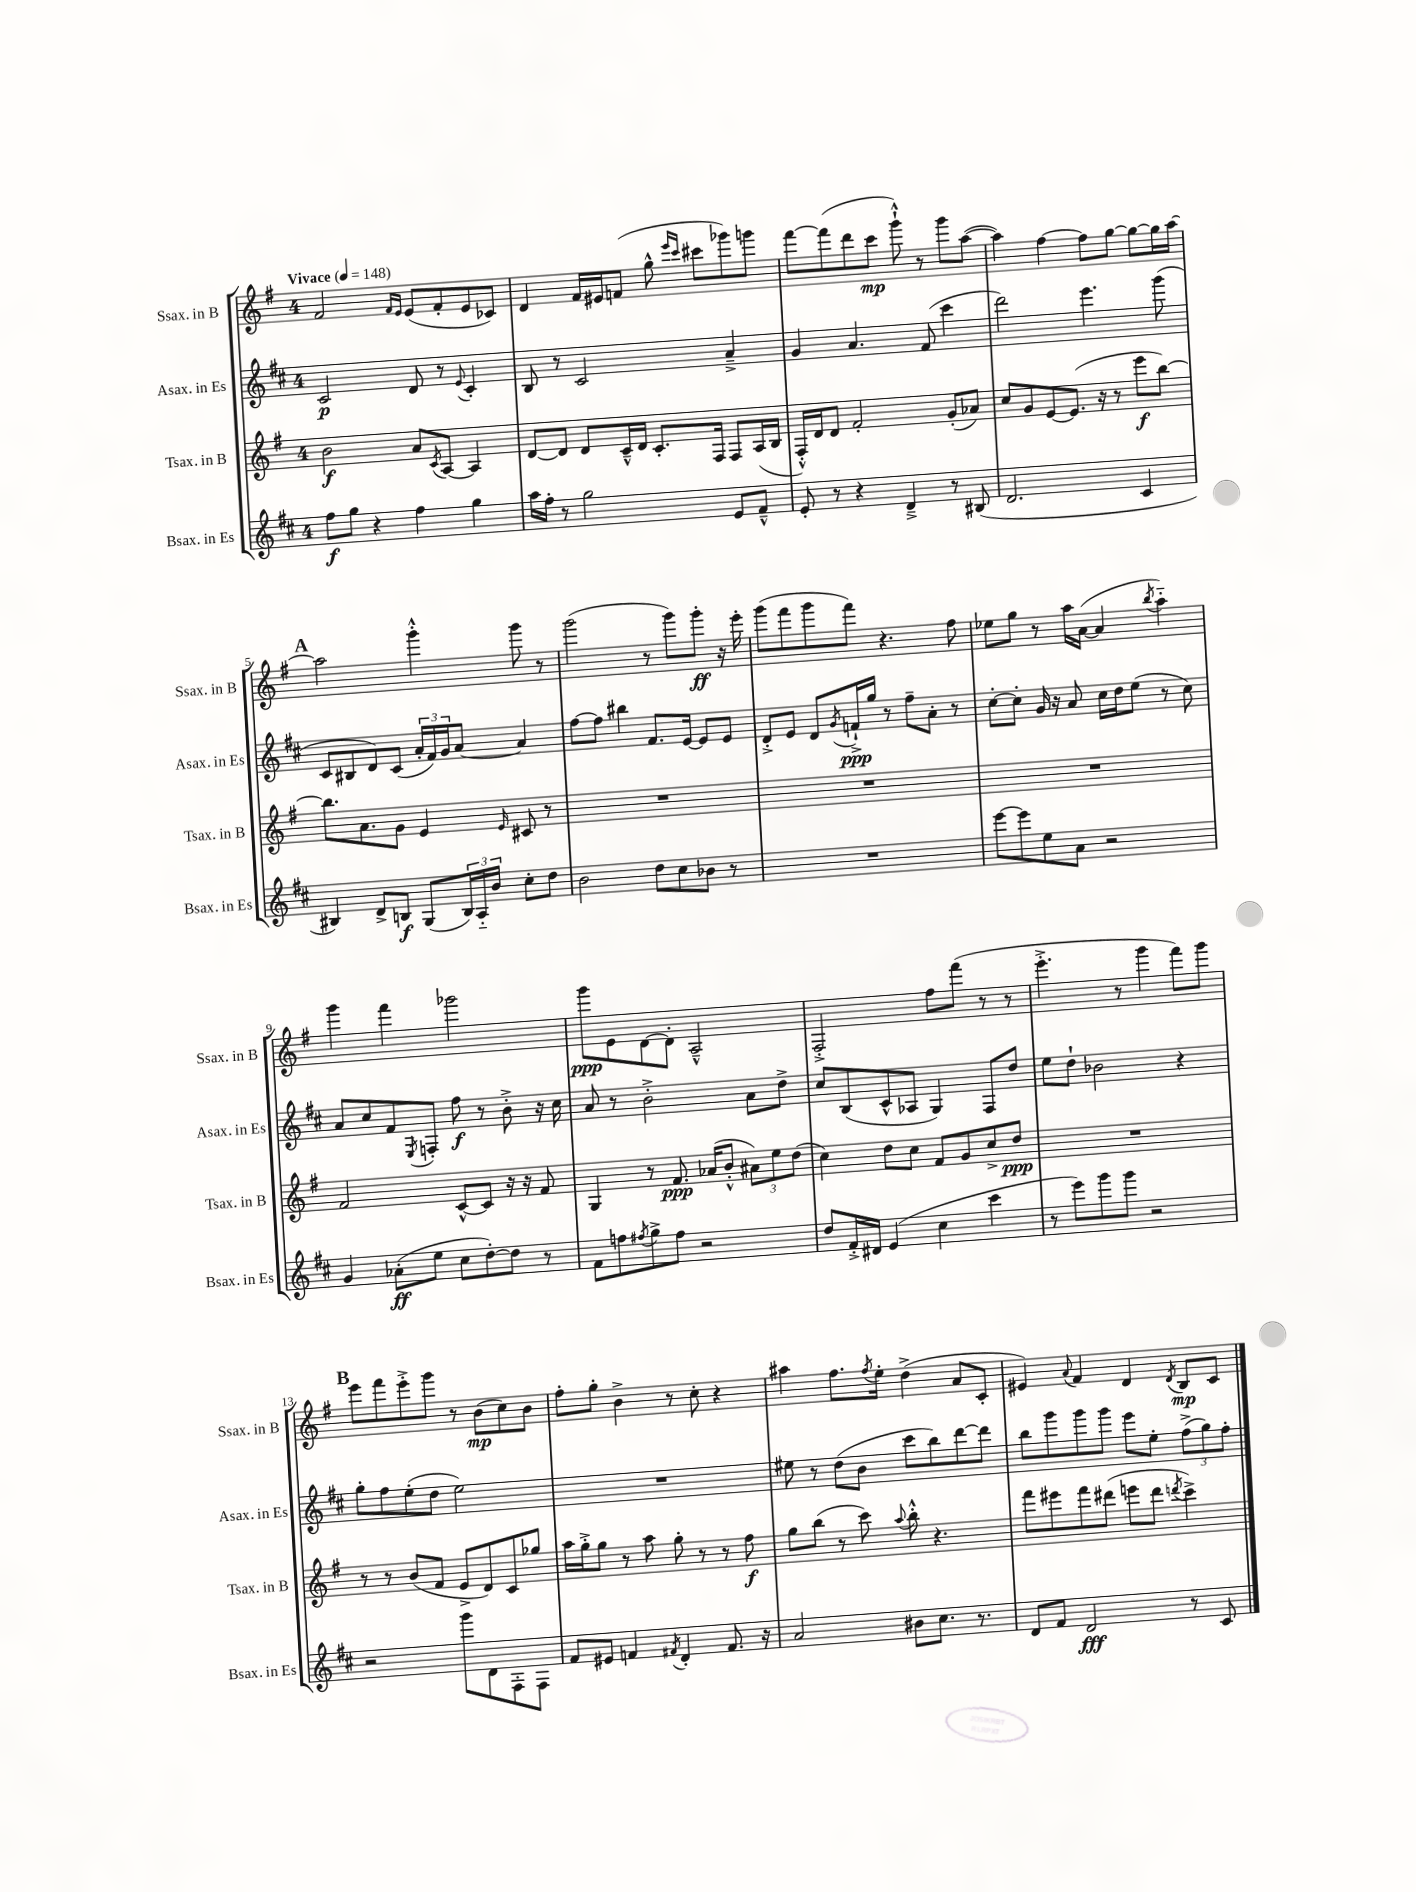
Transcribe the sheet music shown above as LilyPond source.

<<
\new StaffGroup <<
\new Staff = "s0" \with { instrumentName = "Ssax. in B" shortInstrumentName = "Ssax. in B" } {
    \clef treble \key g \major \once \override Staff.TimeSignature.style = #'single-digit \time 4/4 \tempo "Vivace" 4 = 148
    fis'2 \grace { fis'16 e'16 } e'8( fis'8-. e'8 ces'8) |
    d'4 fis'16 eis'16 f'8( g''8-^ \grace { e'''16 c'''16 } cis'''8 ges'''8) g'''8 |
    fis'''8~ fis'''8( d'''8 c'''8\mp g'''8-!-^) r8 g'''8 a''8~( |
    a''4) fis''4~ fis''8 g''8~ g''8~ g''16 a''16~ |
    \mark \markup { \bold "A" } a''2 g'''4-.-^ g'''8 r8 |
    g'''2( r8 g'''8) g'''8-.\ff r16 e'''16-. |
    g'''8( fis'''8 g'''8 fis'''8) r4. fis''8 |
    ees''8 g''8 r8 a''16 a'16~( a'4 \acciaccatura { b''8 } a''4-_) |
    g'''4 fis'''4 ges'''2 |
    g'''8\ppp e'8 d'8~ d'8-. a2---^ |
    fis2-.-> fis''8 fis'''8( r8 r8 |
    e'''4.-.-> r8 g'''4 fis'''8) g'''8 |
    \mark \markup { \bold "B" } e'''8 fis'''8 e'''8-.-> g'''8 r8 b'8\mp( c''8) b'8 |
    fis''8-. g''8-. b'4-> r8 c''8-. r4 |
    ais''4 fis''8. \acciaccatura { fis''8 } e''16-. d''4->( a'8 c'8-. |
    eis'4) \appoggiatura { a'8 } fis'4 d'4 \acciaccatura { d'8 } b8\mp c'8 \bar "|." |
}
\new Staff = "s1" \with { instrumentName = "Asax. in Es" shortInstrumentName = "Asax. in Es" } {
    \clef treble \key d \major \once \override Staff.TimeSignature.style = #'single-digit \time 4/4
    cis'2\p d'8 r8 \appoggiatura { e'8 } cis'4-. |
    b8 r8 cis'2 a'4---> |
    g'4 a'4. fis'8( cis'''4 |
    d'''2) e'''4. g'''8( |
    \mark \markup { \bold "A" } cis'8 bis8 d'8) cis'8( \tuplet 3/2 { a'16-. fis'16) g'16 } a'8~ a'4 |
    fis''8~ fis''8 bis''4 fis'8. e'16~ e'8 e'8 |
    d'8-.-> e'8 d'8 \acciaccatura { g'8 } f'16-!->\ppp g''16 r8 fis''8-- a'8-. r8 |
    cis''8~-. cis''8-. g'16 r16 a'8 cis''16 d''16 e''8( r8 cis''8) |
    a'8 cis''8 fis'8 \acciaccatura { e8 } f8-. fis''8\f r8 b'8-.-> r16 cis''16 |
    a'8 r8 b'2-.-> a'8 d''8-> |
    cis''8 b8( cis'8-^ aes8 g4) fis8 d''8 |
    e''8 d''8-! bes'2 r4 |
    \mark \markup { \bold "B" } g''8-. fis''8 e''8-.( d''8 e''2) |
    R1 |
    eis''8 r8 d''8( b'8 cis'''8 b''8) d'''8~ d'''8 |
    b''8 g'''8 g'''8 g'''8 e'''8 e''8-. \tuplet 3/2 { fis''8->( g''8) fis''8-. } \bar "|." |
}
\new Staff = "s2" \with { instrumentName = "Tsax. in B" shortInstrumentName = "Tsax. in B" } {
    \clef treble \key g \major \once \override Staff.TimeSignature.style = #'single-digit \time 4/4
    b'2\f a'8 \acciaccatura { c'8 } a8~ a4 |
    d'8~ d'8 d'8 c'16---^ d'16 c'8.-. fis16 fis8 a16( b16 |
    fis16-.-^) d'16 d'8 fis'2-. g'8-.( aes'8) |
    c''8 g'8 e'8~ e'8.( r16 r8 e'''8\f b''8~) |
    \mark \markup { \bold "A" } b''8. a'8. g'8 e'4 \grace { e'16 } cis'8 r8 |
    R1 |
    R1 |
    R1 |
    fis'2 c'8~-^ c'8 r16 r16 fis'8 |
    g4 r8 fis'8.\ppp aes'16( b'8-.-^ \tuplet 3/2 { ais'8) e''8 d''8( } |
    c''4) d''8 c''8 fis'8 g'8 c''8-> d''8\ppp |
    R1 |
    \mark \markup { \bold "B" } r8 r8 b'8( fis'8 e'8-> d'8) c'8 ges''8 |
    a''16 g''16-.-> g''8 r8 a''8 g''8-. r8 r8 fis''8\f |
    g''8 b''8( r8 c'''8) \appoggiatura { a''8 } b''8-.-^ r4. |
    fis'''8 eis'''8 fis'''8 dis'''8( e'''8 dis'''8 \acciaccatura { d'''8 } c'''4->) \bar "|." |
}
\new Staff = "s3" \with { instrumentName = "Bsax. in Es" shortInstrumentName = "Bsax. in Es" } {
    \clef treble \key d \major \once \override Staff.TimeSignature.style = #'single-digit \time 4/4
    fis''8\f g''8 r4 fis''4 g''4 |
    a''16 fis''16-. r8 g''2 e'8 fis'8---^ |
    e'8-. r8 r4 d'4---> r8 bis8( |
    d'2. cis'4 |
    \mark \markup { \bold "A" } bis4) d'8-> b8\f g8( \tuplet 3/2 { b16) a16-_ b'16 } cis''8-. d''8 |
    b'2 d''8 cis''8 bes'8 r8 |
    R1 |
    e'''8~ e'''8 e''8 a'8 r2 |
    g'4 aes'8-.\ff( e''8 cis''8 d''8~-.) d''8 r8 |
    fis'8 f''8 \acciaccatura { fis''8 } g''8-> fis''8 r2 |
    d''8 fis'16-.-> dis'16 e'4( cis''4 cis'''4 |
    r8 e'''8) g'''8 g'''8 r2 |
    \mark \markup { \bold "B" } r2 g'''8 d'8 fis8-. fis8 |
    fis'8 eis'8 f'4 \acciaccatura { fis'8 } d'4-. fis'8. r16 |
    a'2 bis'8 cis''8. r8. |
    d'8 fis'8 d'2\fff r8 cis'8 \bar "|." |
}
>>
>>
